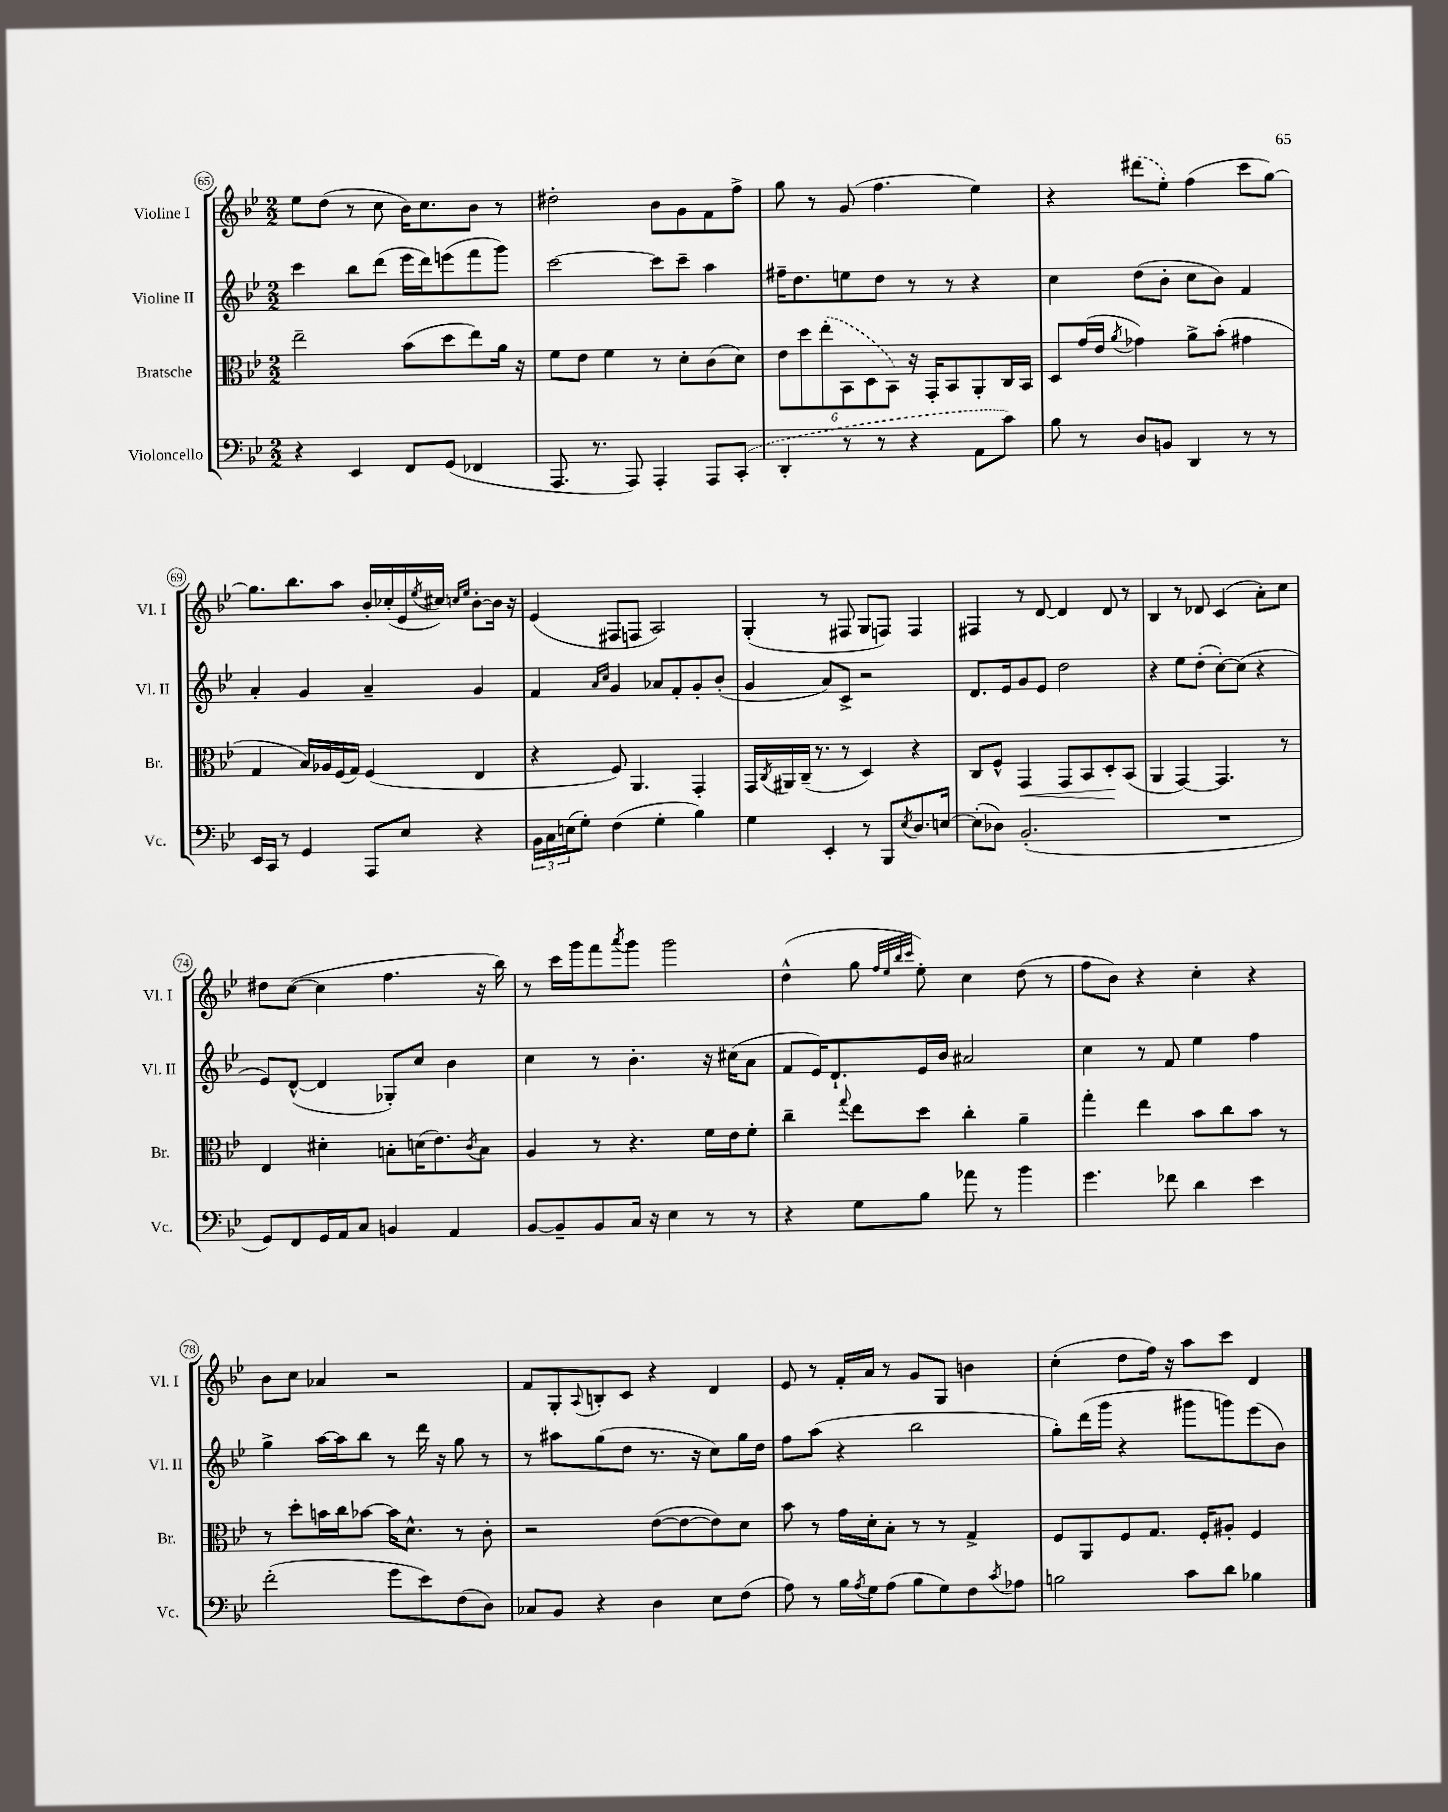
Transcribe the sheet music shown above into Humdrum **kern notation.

**kern	**kern	**kern	**kern
*staff4	*staff3	*staff2	*staff1
*clefF4	*clefC3	*clefG2	*clefG2
*k[b-e-]	*k[b-e-]	*k[b-e-]	*k[b-e-]
*M2/2	*M2/2	*M2/2	*M2/2
4r	2ee-~	4ccc	8ee-
.	.	.	(8dd
4EE-	.	8bb-	8r
.	.	(8ddd	8cc
8FF	(8b-	16eee-	16b-)
.	.	16ddd)	8.cc
(8GG	8dd	(8eee	.
4FF-	8ee-)	8fff	8b-
.	16a	8ggg)	8r
.	16r	.	.
=	=	=	=
8.AAA	8f	[2ccc	2dd#'
.	8e-	.	.
8.r	.	.	.
.	4f	.	.
8AAA)	.	.	.
4AAA'	8r	8ccc]	8b-
.	8d'	8ccc~	8g
8AAA	(8c	4aa	8f
(8CC'	8d)	.	8ff^
=	=	=	=
4DD'	12e-	16ff#~	8gg
.	.	8.dd	.
.	12dd	.	.
.	.	.	8r
.	(12ee-'	.	.
8r	12BB-	8ee	(8g
.	12D	.	.
8r	.	8dd	4.ff
.	12BB-)	.	.
4r	16r	8r	.
.	16GG'	.	.
.	8BB-	8r	.
8AA	8AA'	4r	4ee-)
8c)	16C	.	.
.	16BB-	.	.
=	=	=	=
8B-	8D	4cc	4r
8r	(16g	.	.
.	16e-	.	.
.	8qa	.	.
8D	4g-)	(8dd	(8ddd#
8BB	.	8b-'	8ee-')
4DD	8a^	8cc	(4ff
.	(8b-'	8b-)	.
8r	4g#	4f	8ccc
8r	.	.	[8gg)
=	=	=	=
16EE-	4G	4a'	8.gg]
16CC	.	.	.
8r	.	.	.
.	.	.	8.bb-
4GG	16B-)	4g	.
.	16A-	.	.
.	(16F	.	8aa
.	16G)	.	.
8AAA	(4F	4a~	16b-'
.	.	.	(16cc-'
8E-	.	.	16e-
.	.	.	8qee-
.	.	.	16cc#)
.	.	.	16qqcc
.	.	.	16qqee-
4r	4E-	4g	[8b-'
.	.	.	16b-]
.	.	.	16r
=	=	=	=
24BB-	4r	4f	(4e-
24C	.	.	.
(24E	.	.	.
8G')	.	.	.
.	.	16qqa	.
.	.	16qqcc	.
(4F	8F)	4g	8F#
.	4.AA	.	8F
4G'	.	8a-	2A)
.	.	8f'	.
4B-)	4GG'	8g'	.
.	.	(8b-'	.
=	=	=	=
4G	16GG	4g	(4G'
.	8qC	.	.
.	16AA#	.	.
.	(16C~	.	.
.	8.r	.	.
4EE-'	.	8a)	8r
.	8r	8c^	8F#
8r	4D)	2r	8G
8BBB-	.	.	8F)
8qE-	.	.	.
8.D	4r	.	4F
[16E	.	.	.
=	=	=	=
(8E']	8C	8.d	4F#
8D-)	8F^^	.	.
.	.	16e-	.
(2.BB-'	4GG	8g	8r
.	.	8e-	[8d
.	8GG	2dd	4d]
.	8BB-	.	.
.	8D'	.	8d
.	(8BB-	.	8r
=	=	=	=
1r	4AA	4r	4B-
.	[4GG)	8ee-	8r
.	.	(8dd'	8d-
.	4.GG]	[8cc')	(4c
.	.	(8cc]	.
.	.	4r	8a')
.	8r	.	8cc
=	=	=	=
8GG)	4E-	8e-)	8dd#
8FF	.	([8d^^	([8cc
16GG	4d#'	4d]	4cc]
16AA	.	.	.
8C	.	.	.
4BB	8B'	8G-')	4.ff
.	(16d	8cc	.
.	8.e-)	.	.
4AA	.	4b-	.
.	8qc	.	.
.	8B	.	16r
.	.	.	16bb-)
=	=	=	=
[8BB-	4A	4cc	8r
8BB-~]	.	.	16ccc
.	.	.	16ggg
8BB-	8r	8r	8fff
.	.	.	8qaaa
16C	4.r	4.b-'	8ggg
16r	.	.	.
4E-	.	.	2ggg
8r	16f	16r	.
.	16e-	(16cc#	.
8r	8f'	8a	.
=	=	=	=
4r	4cc~	8f	(4dd^^
.	.	16e-)	.
.	.	8.d`	.
.	8qqgg	.	.
8G	8ee-	.	8gg
.	.	.	32qqff
.	.	.	32qqee-
.	.	.	32qqbb-
.	.	.	32qqccc
8B-	8dd	16e-	8ee-')
.	.	16b-	.
8a-	4cc'	2a#	4cc
8r	.	.	.
4b-	4a~	.	(8dd
.	.	.	8r
=	=	=	=
4.g	4gg'	4cc	8ff
.	.	.	8b-)
.	4ee-	8r	4r
8f-	.	8f	.
4d	8b-	4ee-	4cc'
.	8cc	.	.
4e-	8b-	4ff	4r
.	8r	.	.
=	=	=	=
(2f'	8r	4gg^	8b-
.	8dd'	.	8cc
.	16b	[16aa	4a-
.	16cc	16aa]	.
.	[8b-	8bb-	.
8g	16b-]	8r	2r
.	8.d^^	.	.
8e-)	.	16ddd	.
.	.	16r	.
(8F	8r	8gg	.
8D)	8c'	8r	.
=	=	=	=
8C-	2r	8r	8f
8BB-	.	8aa#	8G'
.	.	.	8qqA
4r	.	(8gg	8B'
.	.	8dd	8c
4D	([8e-	8.r	4r
.	8e-_	.	.
.	.	16r	.
8E-	8e-])	8cc)	4d
(8F	8d	16gg	.
.	.	16dd	.
=	=	=	=
8A)	8b-	8ff	8e-
8r	8r	(8aa	8r
16B-	16g	4r	16f'
8qA	.	.	.
16G	16d'	.	16a
(8A	8B-'	.	8r
8B-	8r	2bb-	8g
8G)	8r	.	8G
8F	4G^	.	4b
8qc	.	.	.
8A-	.	.	.
=	=	=	=
2B	8F	8gg')	(4cc'
.	8AA	(16ddd	.
.	.	16ggg	.
.	8F	4r	8dd
.	8.G	.	16ff)
.	.	.	16r
8c	.	8ggg#	8aa
.	16F'	.	.
8d	8A#'	8ggg)	8ccc
4B-	4F	(8eee-	4d
.	.	8b-)	.
==	==	==	==
*-	*-	*-	*-
